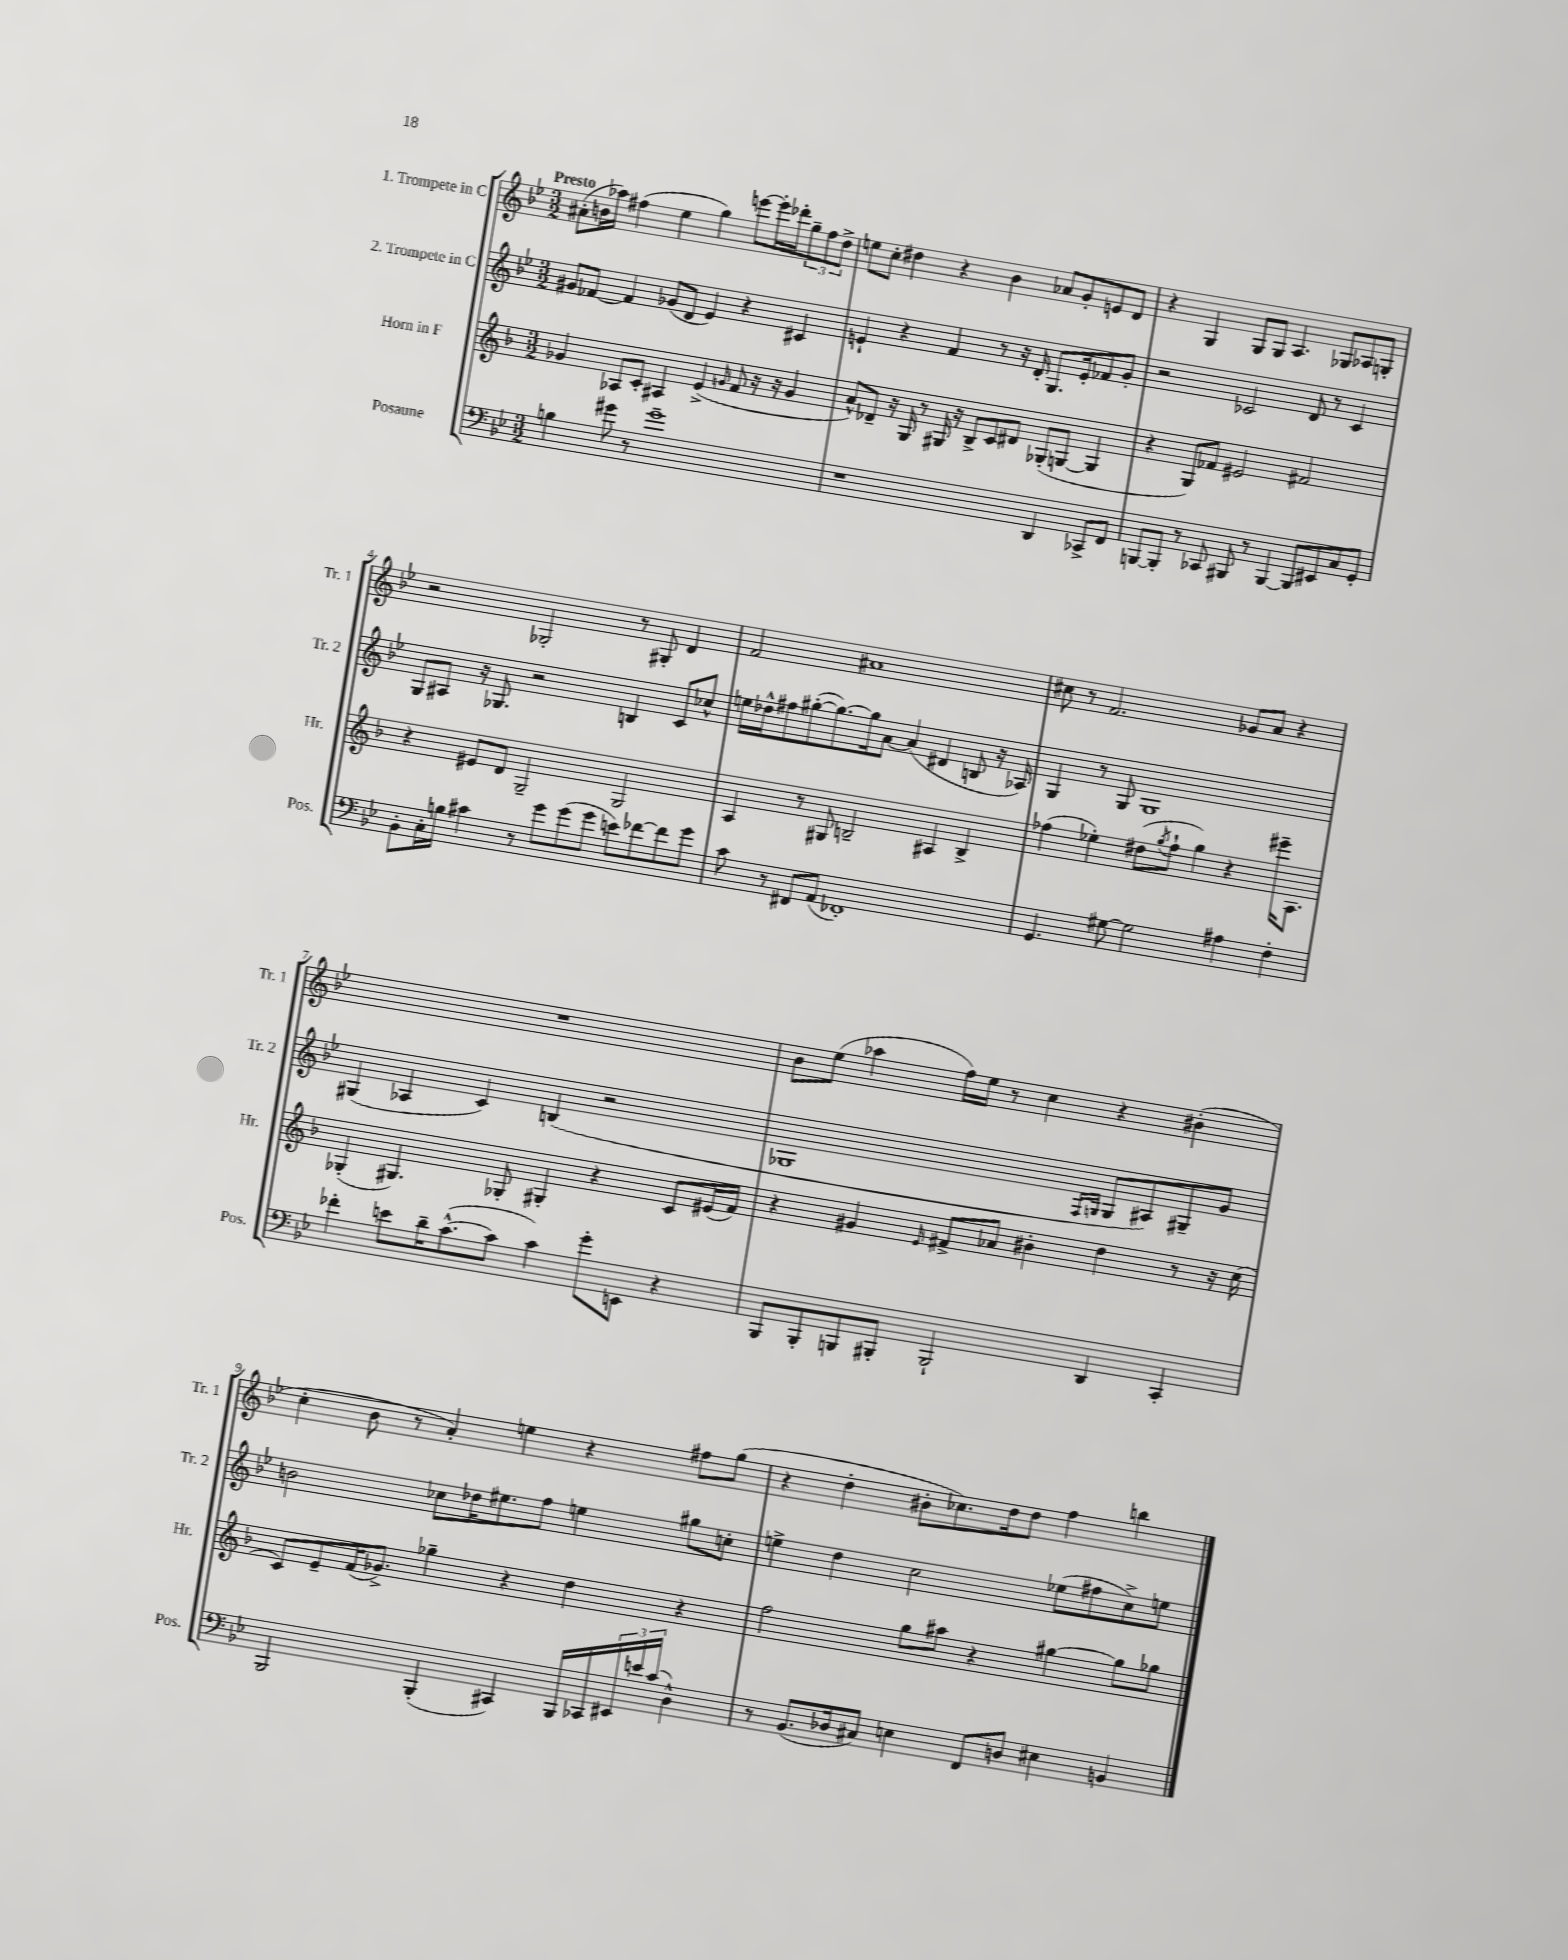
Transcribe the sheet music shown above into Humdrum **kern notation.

**kern	**kern	**kern	**kern
*staff4	*staff3	*staff2	*staff1
*clefF4	*clefG2	*clefG2	*clefG2
*k[b-e-]	*k[b-]	*k[b-e-]	*k[b-e-]
*M3/2	*M3/2	*M3/2	*M3/2
4B	4g-	8g#	(8a#'
.	.	[8f-	16b
.	.	.	16aa-)
8g#	8A-	4f-]	(4ff#
8r	8c'	.	.
1g#~	4A#	(8g-	4ee-
.	.	8d	.
.	(4e^	4e-)	4gg)
.	16qqg	.	.
.	8f	4r	[8eee
.	16r	.	16eee']
.	16r	.	16ddd-'
.	4g	4c#	12gg~
.	.	.	12ff#
.	.	.	12dd^
=	=	=	=
1r	8a^^)	4e`	8ee
.	8d-~	.	8cc'
.	16r	4r	4dd#
.	16G	.	.
.	8r	.	.
.	16G#	4f	4r
.	16r	.	.
.	8B-^	.	.
.	8c	8r	4b-
.	8d#	16r	.
.	.	16d'	.
4DD	(8G-'	8.G	8a-
.	[8G	.	8g'
.	.	16e'	.
8CC-^	4G]	8f-	8e
8FF	.	8g'	8d
=	=	=	=
[8BBB	4r	2r	4r
8BBB']	.	.	.
8r	8G)	.	4G
8CC-	8f-	.	.
8BBB#	2e#	2c-	8G
8r	.	.	8G
[4BBB#	.	.	4.A
8BBB#]	2f#	8d	.
8EE#	.	8r	8G-
8C	.	4c-	8A-
8GG'	.	.	8G'
=	=	=	=
8BB-'	4r	8G	2r
16C'	.	8A#	.
16B	.	.	.
4c#	8e#	16r	.
.	.	8.G-	.
.	8d	.	.
8r	2G~	2r	2G-'
8g	.	.	.
(8g	.	.	.
8g	.	.	.
8e)	2G	4B	8r
[8f-	.	.	8G#'
8f-]	.	8c	4d
8g	.	8cc-^^	.
=	=	=	=
8c	4A	16ee	2f
.	.	16dd-^^	.
8r	.	8ff#	.
8FF#	8r	([8gg#'	.
(8AA	8G#	8.gg#_)	.
1FF-')	2B~	.	1a#
.	.	16gg#]	.
.	.	[8a	.
.	.	(4a]	.
.	4A#	4d#	.
.	4B^	8B	.
.	.	16r	.
.	.	16A-)	.
=	=	=	=
4.GG	(4ff-	4G	8cc#
.	.	.	8r
.	4ee-')	8r	2.f
[8G#	.	8G	.
2G#]	(8dd#	1G	.
.	8qgg	.	.
.	8ff-`	.	.
.	4gg)	.	.
4A#	4r	.	8g-
.	.	.	8a
4F'	16eee#~	.	4r
.	8.A	.	.
=	=	=	=
4f-'	(4G-'	(4G#	1.r
8e	4.G#)	4A-	.
16d~	.	.	.
([8.c^^	.	.	.
.	.	4c)	.
8c]	8G-'	.	.
4c)	4G#'	(4B	.
8g'	4r	2r	.
8EE	.	.	.
4r	8c	.	.
.	(16e#	.	.
.	16f)	.	.
=	=	=	=
8BBB-	4r	1G-	8b-
8BBB-'	.	.	(8ee-
8BBB	4g#	.	4aa-
8BBB#'	.	.	.
.	16qqe	.	.
2BBB#`	8f#^	.	16ff)
.	.	.	16ee-
.	8a-	.	8r
.	4b#'	.	4cc
.	.	16qqF	.
.	.	16qqG	.
4DD	4dd	8G	4r
.	.	8A#)	.
4CC'	8r	8G#~	(4b#'
.	16r	8g	.
.	(16cc	.	.
=	=	=	=
2BBB-	8c)	2b	4cc'
.	8e~	.	.
.	(16f	.	8b-
.	8.g-^)	.	.
.	.	.	8r
(4BBB-'	4gg-~	8cc-	4a')
.	.	16dd-	.
.	.	8.ee#	.
4CC#)	4r	.	4ee
.	.	8ff	.
16BBB-	4dd	4ee	4r
16CC-	.	.	.
24EE#	.	.	.
24e	.	.	.
(24c	.	.	.
4D^^)	4r	8gg#	8ff#
.	.	8cc'	(8gg
=	=	=	=
8r	2ff	4ee^	4r
(8.BB-	.	.	.
.	.	4dd	4dd'
16D-	.	.	.
8C#)	.	.	.
4E	8gg	2cc	8b#'
.	8aa#	.	8.cc-)
8FF	4r	.	.
.	.	.	16dd
8D	.	.	8dd
4E#	[4gg#	(8ee-	4ff
.	.	8ff#	.
4BB	8gg#]	8cc^)	4bb
.	8gg-	8ee	.
==	==	==	==
*-	*-	*-	*-
